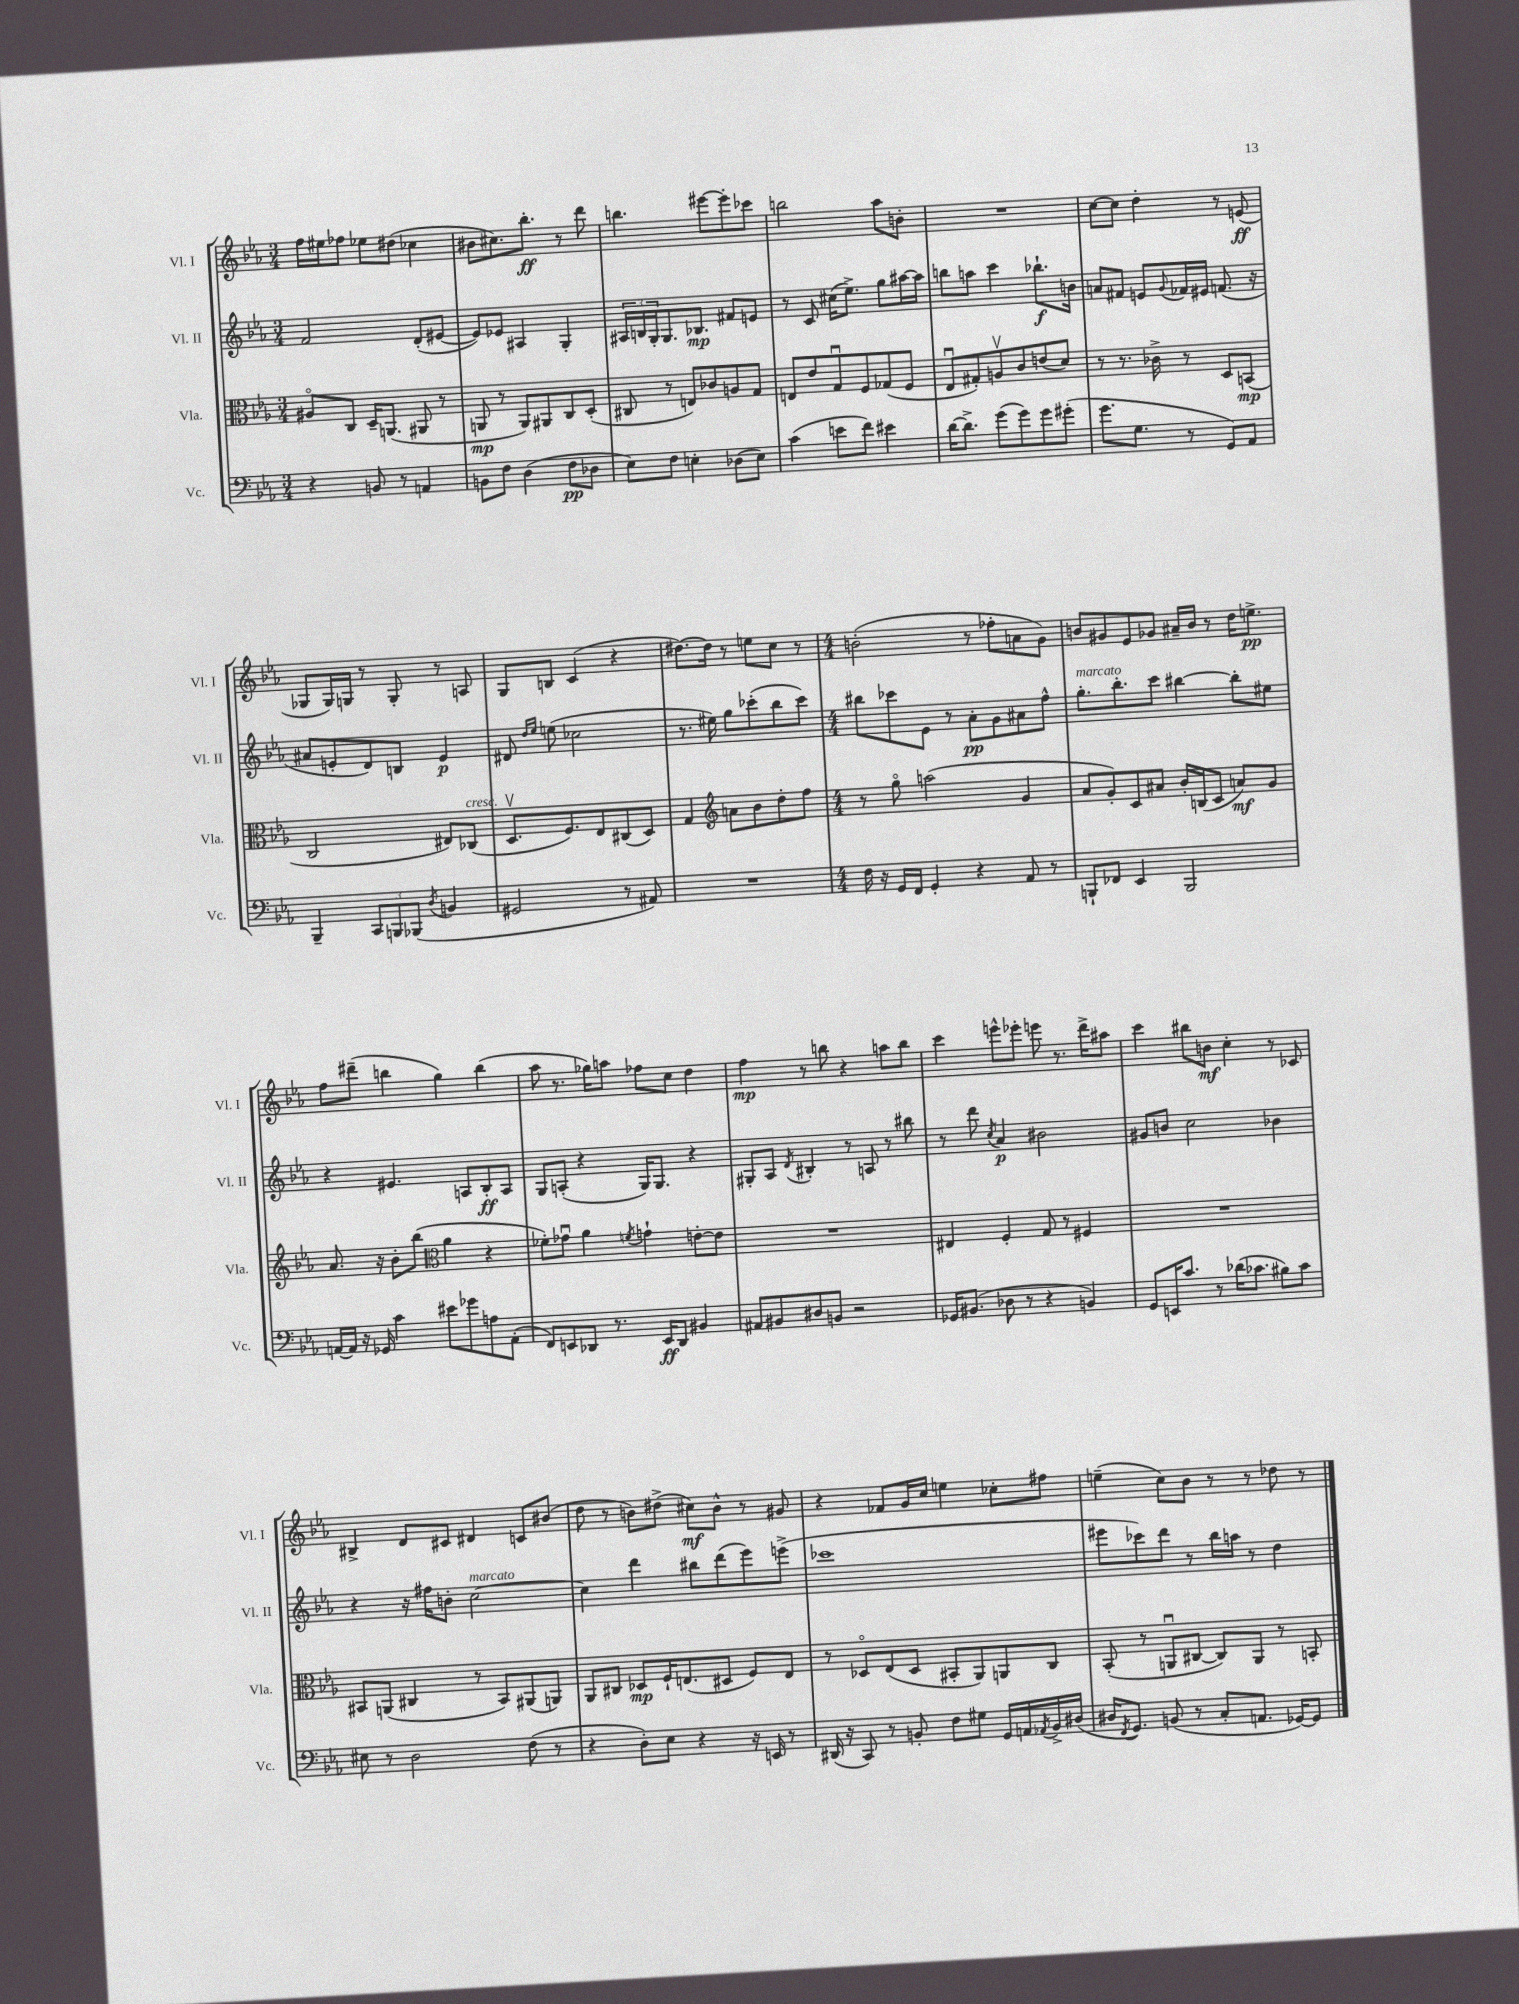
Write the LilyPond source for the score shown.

<<
\new StaffGroup <<
\new Staff = "s0" \with { instrumentName = "Vl. I" shortInstrumentName = "Vl. I" } {
    \clef treble \key ees \major \numericTimeSignature \time 3/4
    f''16 eis''16 fes''8 ees''8 dis''8( ces''4 |
    bis'8 cis''8.) bes''8.-.\ff r8 d'''8 |
    b''4. eis'''8~ eis'''8-. ces'''8 |
    b''2 aes''8 b'8-. |
    R2. |
    c''8~ c''8 d''4-. r8 e'8\ff( |
    ges8 ges16) g16 r8 g8-. r8 a8 |
    g8 b8 c'4( r4 |
    dis''8.~) dis''16 r8 e''8 c''8 r8 |
    \numericTimeSignature \time 4/4 b'2-.( r8 fes''8-. a'8 g'8) |
    b'8 gis'8 ees'8 ges'8 ais'16-- b'16 r8 d''16 e''8.->\pp |
    f''8 dis'''8--( b''4 g''4) b''4( |
    aes''8 r8. ges''16) a''8 fes''8 c''8 d''4 |
    f''4\mp r8 b''8 r4 a''8 b''8 |
    c'''4 e'''8-^ ees'''8-. e'''8 r8. d'''16-> ais''8 |
    c'''4 bis''8 b'8\mf c''4-. r8 ces'8 |
    bis4-> d'8 cis'8 dis'4 c'8 bis'8( |
    d''8 r8 b'8) dis''8->( cis''8\mf) b'8-^ r8 gis'8 |
    r4 fes'8 g'16 c''16 e''4 ces''8-. fis''8 |
    e''4--( c''8) bes'8 r8 r8 des''8 r8 \bar "|." |
}
\new Staff = "s1" \with { instrumentName = "Vl. II" shortInstrumentName = "Vl. II" } {
    \clef treble \key ees \major \numericTimeSignature \time 3/4
    f'2 d'8-.( eis'8~ |
    eis'8) ees'8 ais4 g4-. |
    \tuplet 3/2 { ais16 b16 g16-. } g8. bes8.\mp fis'8 e'8 |
    r8 c'8 cis''16( ees''8.->) g''8 ais''16~ ais''16 |
    b''8 a''8 c'''4 bes''8.-!\f b'16 |
    a'8 fis'8 e'8 \appoggiatura { g'8 } fes'16 eis'16 f'8.( r16 |
    ais'8 e'8-. d'8) b8 e'4\p |
    dis'8 \grace { d''16 ees''16 } e''8( ces''2 |
    r8. eis''16) g''8 ces'''8-.( bes''8 ces'''8) |
    \numericTimeSignature \time 4/4 bis''8 ces'''8 ees'8 r8 aes'8-.\pp g'8 ais'8 f''8-^ |
    g''8.-.^\markup { \italic "marcato" } bes''8.-. c'''8 bis''4~ bis''8-. eis''8 |
    r4 eis'4. a8 bes8-.\ff a8 |
    g8 a8-.( r4 g16) g8. r4 |
    gis8-. aes8 \acciaccatura { d'8 } bis4-. r8 a8 r8 bis''8 |
    r8 d'''8 \acciaccatura { c''8 } aes'4\p bis'2 |
    gis'8 b'8 c''2 bes'4 |
    r4 r16 fis''16 b'8-. c''2~^\markup { \italic "marcato" } |
    c''4 d'''4 bis''8 d'''8( ees'''8) e'''8->( |
    ces'''1 |
    eis'''8 ces'''8) d'''8 r8 bes''16 a''16 r8 d''4 \bar "|." |
}
\new Staff = "s2" \with { instrumentName = "Vla." shortInstrumentName = "Vla." } {
    \clef alto \key ees \major \numericTimeSignature \time 3/4
    ais8\flageolet c8 d16-- a,8.( ais,8 r8 |
    a,8\mp r8 a,8) ais,8 c8 d8-.( |
    cis8 r8 e8) ces'8 a8 g8 |
    e8 ees'8 g8\downbow f8 ges8( f8 |
    ees8\downbow gis8-.) a8\upbow c'8 e'8( d'8) |
    r8 r8. ces'16-> r8 d8 b,8\mp( |
    c2 eis8) ces8^\markup { \italic "cresc." }( |
    d8.\upbow f8.) ees8 cis8( d8) |
    g4 \clef treble a'8 bes'8 d''8-. f''8 |
    \numericTimeSignature \time 4/4 r8 g''8\flageolet a''2( g'4 |
    aes'8 g'8-.) c'8 ais'8 bes'16-. b16( c'8 a'8\mf) g'8 |
    aes'8. r16 bes'8-. bes''8( \clef alto aes'4 r4 |
    fes'8-.) ges'8\downbow aes'4 \acciaccatura { f'8 } g'4-! e'8~-. e'8 |
    R1 |
    eis4 f4-. g8 r8 fis4 |
    R1 |
    bis,8 a,8( cis4 r8 bis,8) ais,8( a,8) |
    aes,8 cis8 des8\mp f16-! e8.( dis8 f8) e8 |
    r8 des8\flageolet ees8( des8 bis,8-. aes,8) a,8 c8 |
    bes,8-.( r8 a,8\downbow cis8~ cis8) a,8 r8 b,8-. \bar "|." |
}
\new Staff = "s3" \with { instrumentName = "Vc." shortInstrumentName = "Vc." } {
    \clef bass \key ees \major \numericTimeSignature \time 3/4
    r4 b,8 r8 a,4 |
    b,8 f8 d4( f8\pp des8 |
    ees8) f8 e4-. des8( e8) |
    c'4( e'8 f'8) eis'4 |
    d'16~ d'8.-> g'8( g'8) g'8 gis'8-.( |
    g'8. g8. r8 g,8) aes,8 |
    bes,,4-- \tuplet 3/2 { c,8 b,,8 bes,,8( } \acciaccatura { d8 } b,4 |
    gis,2 r8 ais,8) |
    R2. |
    \numericTimeSignature \time 4/4 f16 r16 g,16 f,16 g,4-. r4 aes,8 r8 |
    b,,8-! fes,8 ees,4 b,,2 |
    a,16~ a,16 r16 ges,16 c'4 eis'8 ges'8 a8 a,8-.( |
    f,8) e,8 des,8 r8. e,16\ff des,8 bis,4 |
    ais,8 bis,8 dis8 b,8 r2 |
    ges,16 bis,8.( des8 r8 r4 b,4) |
    g,8 e,16 c'8. r8 des'16( ces'8. bis8) ces'8 |
    eis8 r8 d2 f8( r8 |
    r4 d8-.) ees8 r4 r16 e,16 r8 |
    dis,16( r16 c,8) r8 b,8-. f8 gis8 g,16 a,16 \acciaccatura { aes,8 } b,16-> dis16( |
    dis16 \acciaccatura { f,8 } g,8.) b,8( r8 c8-. a,8. ges,16~) ges,8 \bar "|." |
}
>>
>>
\layout { \context { \Score \remove "Bar_number_engraver" } }
